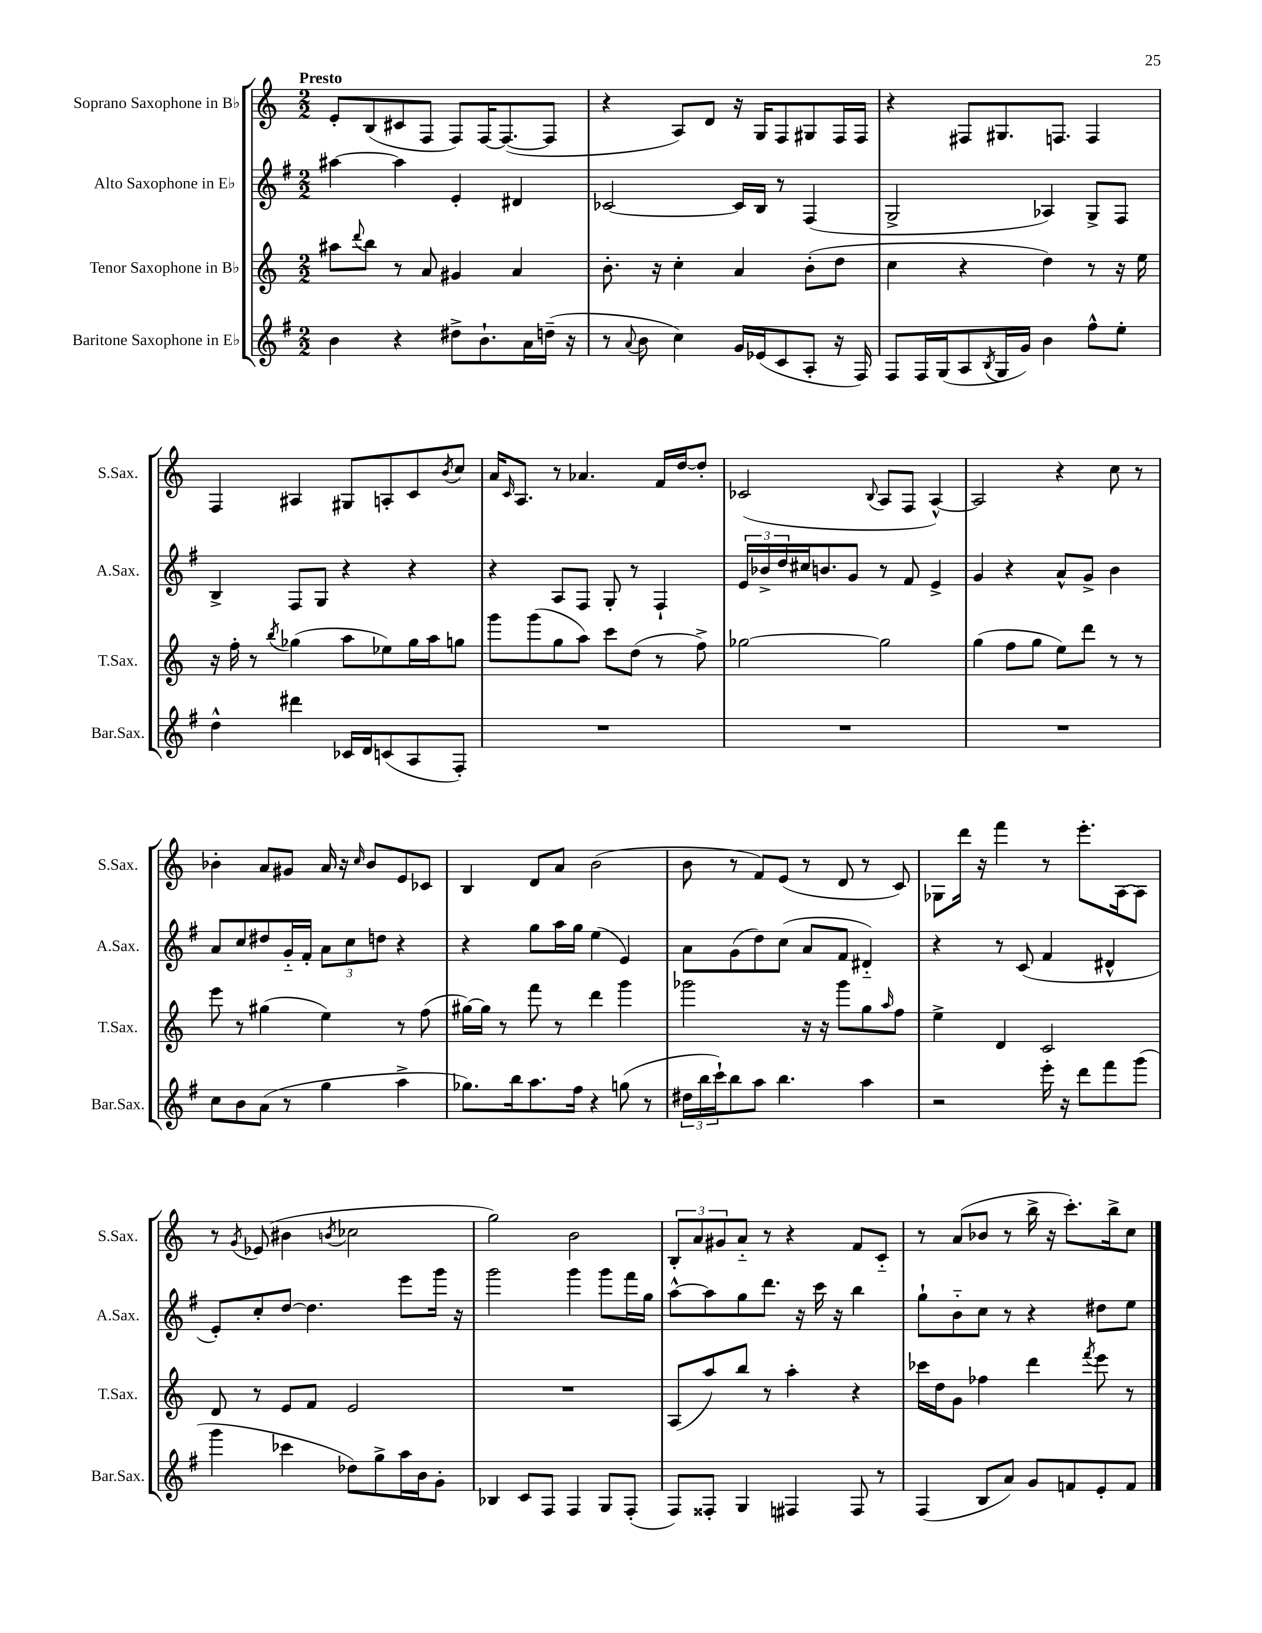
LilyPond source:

<<
\new StaffGroup <<
\new Staff = "s0" \with { instrumentName = "Soprano Saxophone in Bb" shortInstrumentName = "S.Sax." } {
    \clef treble \key c \major \numericTimeSignature \time 2/2 \tempo "Presto"
    e'8-. b8( cis'8 f8 f8) f16~ f8.~( f8 |
    r4 a8) d'8 r16 g16 f8 gis8 f16 f16 |
    r4 fis8 gis8. f8. f4 |
    f4 ais4 gis8 a8-. c'8 \acciaccatura { b'8 } c''8 |
    a'16 \grace { c'16 } a8. r8 aes'4. f'16 d''16~ d''8-. |
    ces'2( \appoggiatura { b8 } a8 f8 a4~-^) |
    a2 r4 c''8 r8 |
    bes'4-. a'8 gis'8 a'16 r16 \grace { c''16 } bes'8 e'8 ces'8 |
    b4 d'8 a'8 b'2( |
    b'8 r8 f'8) e'8( r8 d'8 r8 c'8) |
    ges8 d'''16 r16 f'''4 r8 e'''8.-. a16~ a8 |
    r8 \acciaccatura { g'8 } ees'8( bis'4 \acciaccatura { b'8 } ces''2 |
    g''2) b'2 |
    \tuplet 3/2 { b8-. a'8 gis'8 } a'8-_ r8 r4 f'8 c'8-_ |
    r8 a'8( bes'8 r8 b''16-> r16 c'''8.-.) b''16-> c''8 \bar "|." |
}
\new Staff = "s1" \with { instrumentName = "Alto Saxophone in Eb" shortInstrumentName = "A.Sax." } {
    \clef treble \key g \major \numericTimeSignature \time 2/2
    ais''4~ ais''4 e'4-. dis'4 |
    ces'2~ ces'16 b16 r8 fis4( |
    g2-> aes4) g8-> fis8 |
    b4-> fis8 g8 r4 r4 |
    r4 a8 fis8 g8-. r8 fis4-! |
    \tuplet 3/2 { e'16 bes'16-> d''16 } cis''16 b'8. g'8 r8 fis'8 e'4-> |
    g'4 r4 a'8-^ g'8-> b'4 |
    a'8 c''8 dis''8 g'16-_ fis'16-. \tuplet 3/2 { a'8 c''8 d''8 } r4 |
    r4 g''8 a''16 g''16 e''4( e'4) |
    a'8 g'8( d''8) c''8( a'8 fis'8 dis'4-_) |
    r4 r8 c'8( fis'4 dis'4-^ |
    e'8-.) c''8-. d''8~ d''4. e'''8 g'''16 r16 |
    g'''2 g'''4 g'''8 fis'''16 g''16 |
    a''8~-^ a''8 g''8 d'''8. r16 c'''16 r16 b''4 |
    g''8-! b'8-_ c''8 r8 r4 dis''8 e''8 \bar "|." |
}
\new Staff = "s2" \with { instrumentName = "Tenor Saxophone in Bb" shortInstrumentName = "T.Sax." } {
    \clef treble \key c \major \numericTimeSignature \time 2/2
    ais''8 \appoggiatura { d'''8 } b''8 r8 a'8 gis'4 a'4 |
    b'8.-. r16 c''4-. a'4 b'8-.( d''8 |
    c''4 r4 d''4) r8 r16 e''16 |
    r16 f''16-. r8 \acciaccatura { b''8 } ges''4( a''8 ees''8) ges''16 a''16 g''8 |
    g'''8 g'''8( g''8 a''8) c'''8 d''8( r8 f''8->) |
    ges''2~ ges''2 |
    g''4( f''8 g''8 e''8) d'''8 r8 r8 |
    e'''8 r8 gis''4( e''4) r8 f''8( |
    gis''16~) gis''16 r8 f'''8 r8 d'''4 g'''4 |
    ges'''2 r16 r16 ges'''8 g''8 \grace { a''16 } f''8 |
    e''4-> d'4 c'2 |
    d'8 r8 e'8 f'8 e'2 |
    R1 |
    a8( a''8) b''8 r8 a''4-. r4 |
    ces'''16 d''16 g'8 fes''4 d'''4 \acciaccatura { f'''8 } e'''8 r8 \bar "|." |
}
\new Staff = "s3" \with { instrumentName = "Baritone Saxophone in Eb" shortInstrumentName = "Bar.Sax." } {
    \clef treble \key g \major \numericTimeSignature \time 2/2
    b'4 r4 dis''8-> b'8.-! a'16 d''16--( r16 |
    r8 \appoggiatura { a'8 } b'8 c''4) g'16 ees'16( c'8 a8-. r16 fis16) |
    fis8 fis16 g16( a8 \acciaccatura { b8 } g16 g'16) b'4 fis''8-^ e''8-. |
    d''4-^ dis'''4 ces'16 d'16 c'8( a8 fis8-.) |
    R1 |
    R1 |
    R1 |
    c''8 b'8 a'8( r8 g''4 a''4-> |
    ges''8.) b''16 a''8. fis''16 r4 g''8( r8 |
    \tuplet 3/2 { dis''16 b''16 c'''16-!) } b''8 a''8 b''4. a''4 |
    r2 e'''16-. r16 d'''8 fis'''8 g'''8( |
    g'''4 ces'''4 des''8) g''8-> a''16 b'16 g'8-. |
    bes4 c'8 fis8 fis4 g8 fis8-.( |
    fis8) fisis8-. g4 fis4 fis8 r8 |
    fis4( b8 a'8) g'8 f'8 e'8-. f'8 \bar "|." |
}
>>
>>
\layout { \context { \Score \remove "Bar_number_engraver" } }
